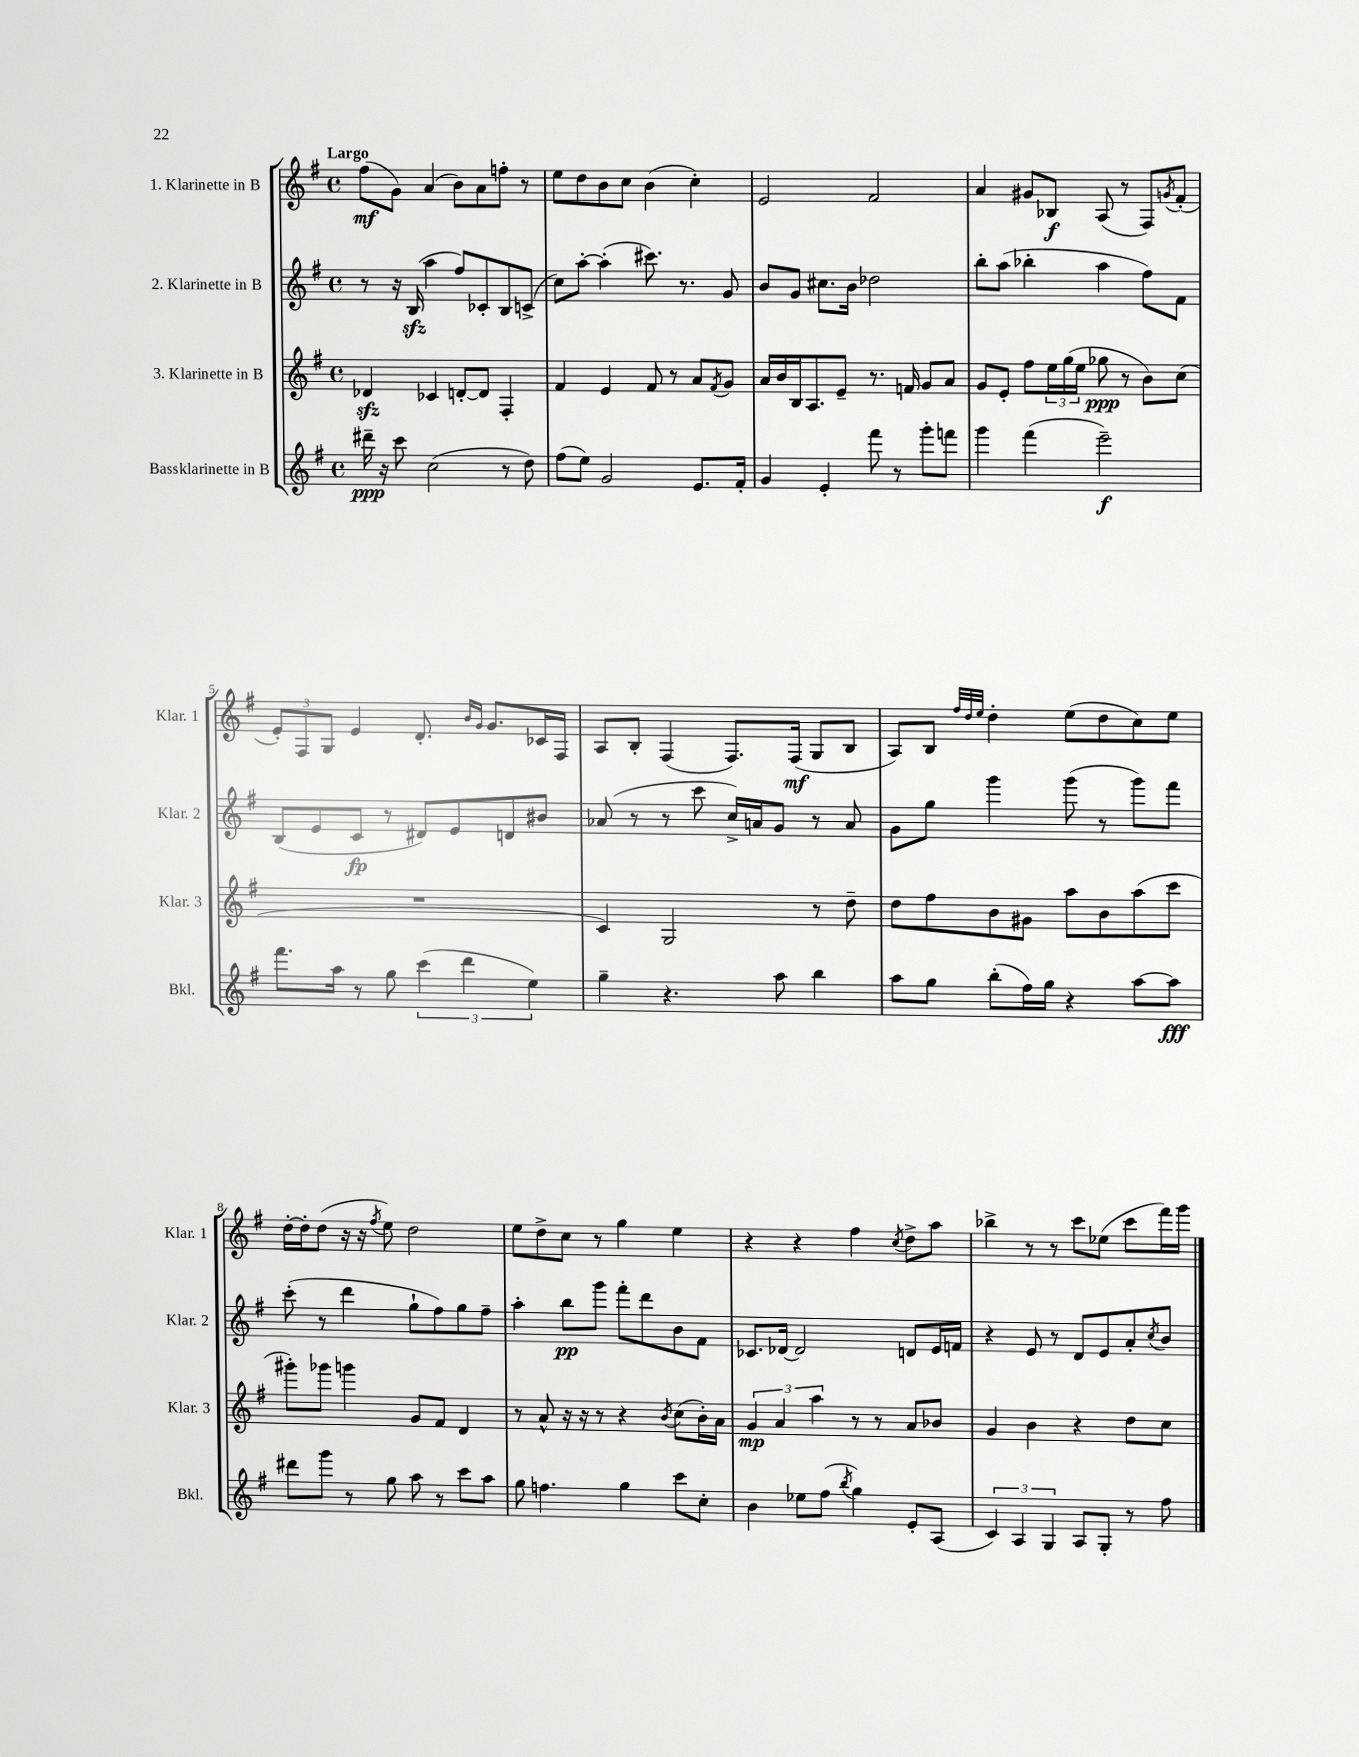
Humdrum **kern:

**kern	**kern	**kern	**kern
*staff4	*staff3	*staff2	*staff1
*clefG2	*clefG2	*clefG2	*clefG2
*k[f#]	*k[f#]	*k[f#]	*k[f#]
*M4/4	*M4/4	*M4/4	*M4/4
*met(c)	*met(c)	*met(c)	*met(c)
16ddd#~\	4d-/	8r	(8ff#\L
16r	.	.	.
8ccc\	.	16r	8g\J)
.	.	(16B/	.
(2cc\	4c-/	4aa\	(4a/
.	[8d'/L	8ff#/L)	8b\L)
.	8d/]J	8c-'/	8a\
8r	4F#'/	8B/	8ff'\J
8dd\)	.	(8c^/J	8r
=	=	=	=
(8ff#\L	4f#/	8cc\L)	8ee\L
8ee\J)	.	[8aa'\J	8dd\
2g/	4e/	(4aa'\]	8b\
.	.	.	8cc\J
.	8f#/	8.ccc#\)	(4b\
.	8r	.	.
.	.	8.r	.
8.e/L	8a/L	.	4cc'\)
.	8qf#/	.	.
.	8g/J	8g/	.
16f#'/Jk	.	.	.
=	=	=	=
4g/	16a/LL	8b/L	2e/
.	16b/	.	.
.	16B/J	8g/J	.
.	8.A/	.	.
4e'/	.	8.cc#\L	.
.	8e~/J	.	.
.	.	16b\Jk	.
8fff#\	8.r	2dd-\	2f#/
8r	.	.	.
.	16f/	.	.
8ggg'\L	8g/L	.	.
8fff\J	8a/J	.	.
=	=	=	=
4ggg\	8g/L	8bb'\L	4a/
.	8e'/J	(8aa\J	.
(4fff#\	8ff#\L	4bb-'\	8g#/L
.	24ee\L	.	8B-/J
.	(24gg\	.	.
.	24ee\JJ	.	.
2eee~\)	8gg-\	4aa\	(8A/
.	8r	.	8r
.	8b\L)	8ff#\L)	8F#/L)
.	.	.	8qg/
.	(8cc\J	8f#\J	(8f#'/J
=	=	=	=
8.fff#\L	1r	(8B/L	12e'/L)
.	.	.	12F#/
.	.	8e/	.
.	.	.	12G/J
16aa\Jk	.	.	.
8r	.	8c/J	4e/
8gg\	.	8r	.
(6ccc\	.	8d#/L)	8.d'/
.	.	8e/	.
6ddd\	.	.	.
.	.	.	16qqb/LL
.	.	.	16qqg/JJ
.	.	.	8.g/L
.	.	8d/	.
6ee\)	.	.	.
.	.	8b#/J	16c-/L
.	.	.	16F#/JJ
=	=	=	=
4gg~\	4c/)	(8a-/	8A/L
.	.	8r	8B'/J
4.r	2G/	8r	(4F#/
.	.	8ccc\	.
.	.	16cc^/LL)	8.F#/L)
.	.	16a/J	.
8aa\	.	8g/J	.
.	.	.	(16F#/Jk
4bb\	8r	8r	8G/L
.	8dd~\	8a/	8B/J
=	=	=	=
8aa\L	8dd\L	8g\L	8A/L)
8gg\J	8ff#\	8gg\J	8B/J
.	.	.	32qqff#/LLL
.	.	.	32qqdd/
.	.	.	32qqee/JJJ
(8bb'\L	8b\	4ggg\	4dd'\
16ff#\L)	8g#\J	.	.
16gg\JJ	.	.	.
4r	8aa\L	(8ggg\	(8ee\L
.	8b\	8r	8dd\
[8aa\L	(8aa\	8ggg\L)	8cc\)
8aa\]J	8ccc\J	8fff#\J	8ee\J
=	=	=	=
8ddd#\L	8ggg#'\L)	(8ccc'\	[16dd'\LL
.	.	.	16dd'\]J
8ggg\J	8ggg-\J	8r	(8dd\J
8r	4ggg\	4ddd\	16r
.	.	.	16r
.	.	.	8qff#/
8gg\	.	.	8ee\)
8aa\	8g/L	8gg`\L	2dd\
8r	8f#/J	8ff#\)	.
8ccc\L	4d/	8gg\	.
8aa\J	.	8ff#~\J	.
=	=	=	=
8gg\	8r	4aa'\	8ee\L
4.ff\	8a^^/	.	8dd^\
.	16r	8bb\L	8cc\J
.	16r	.	.
.	8r	8ggg\J	8r
4gg\	4r	8fff#'\L	4gg\
.	.	8ddd\	.
.	8qb/	.	.
8ccc\L	(8cc\L	8b\	4ee\
8cc'\J	16b'\L)	8f#\J	.
.	16a\JJ	.	.
=	=	=	=
4b\	6g/	8.c-/L	4r
.	6a/	.	.
.	.	[16d-/Jk	.
8ee-\L	.	2d-/]	4r
.	6aa\	.	.
(8ff#\J	.	.	.
8qbb/	.	.	.
4gg\)	8r	.	4ff#\
.	8r	.	.
.	.	.	8qcc/
8e'/L	8a/L	8d/L	8dd^\L
(8A/J	8b-/J	16e/L	8aa\J
.	.	16f/JJ	.
=	=	=	=
6c/)	4g/	4r	4bb-^\
6A/	.	.	.
.	4b\	8e/	8r
6G/	.	.	.
.	.	8r	8r
8A/L	4r	8d/L	8ccc\L
8G'/J	.	8e/	(8ee-\J
8r	8dd\L	8a'/	8ccc\L
.	.	8qcc/	.
8ff#\	8cc\J	8b/J	16fff#\L)
.	.	.	16ggg\JJ
==	==	==	==
*-	*-	*-	*-
